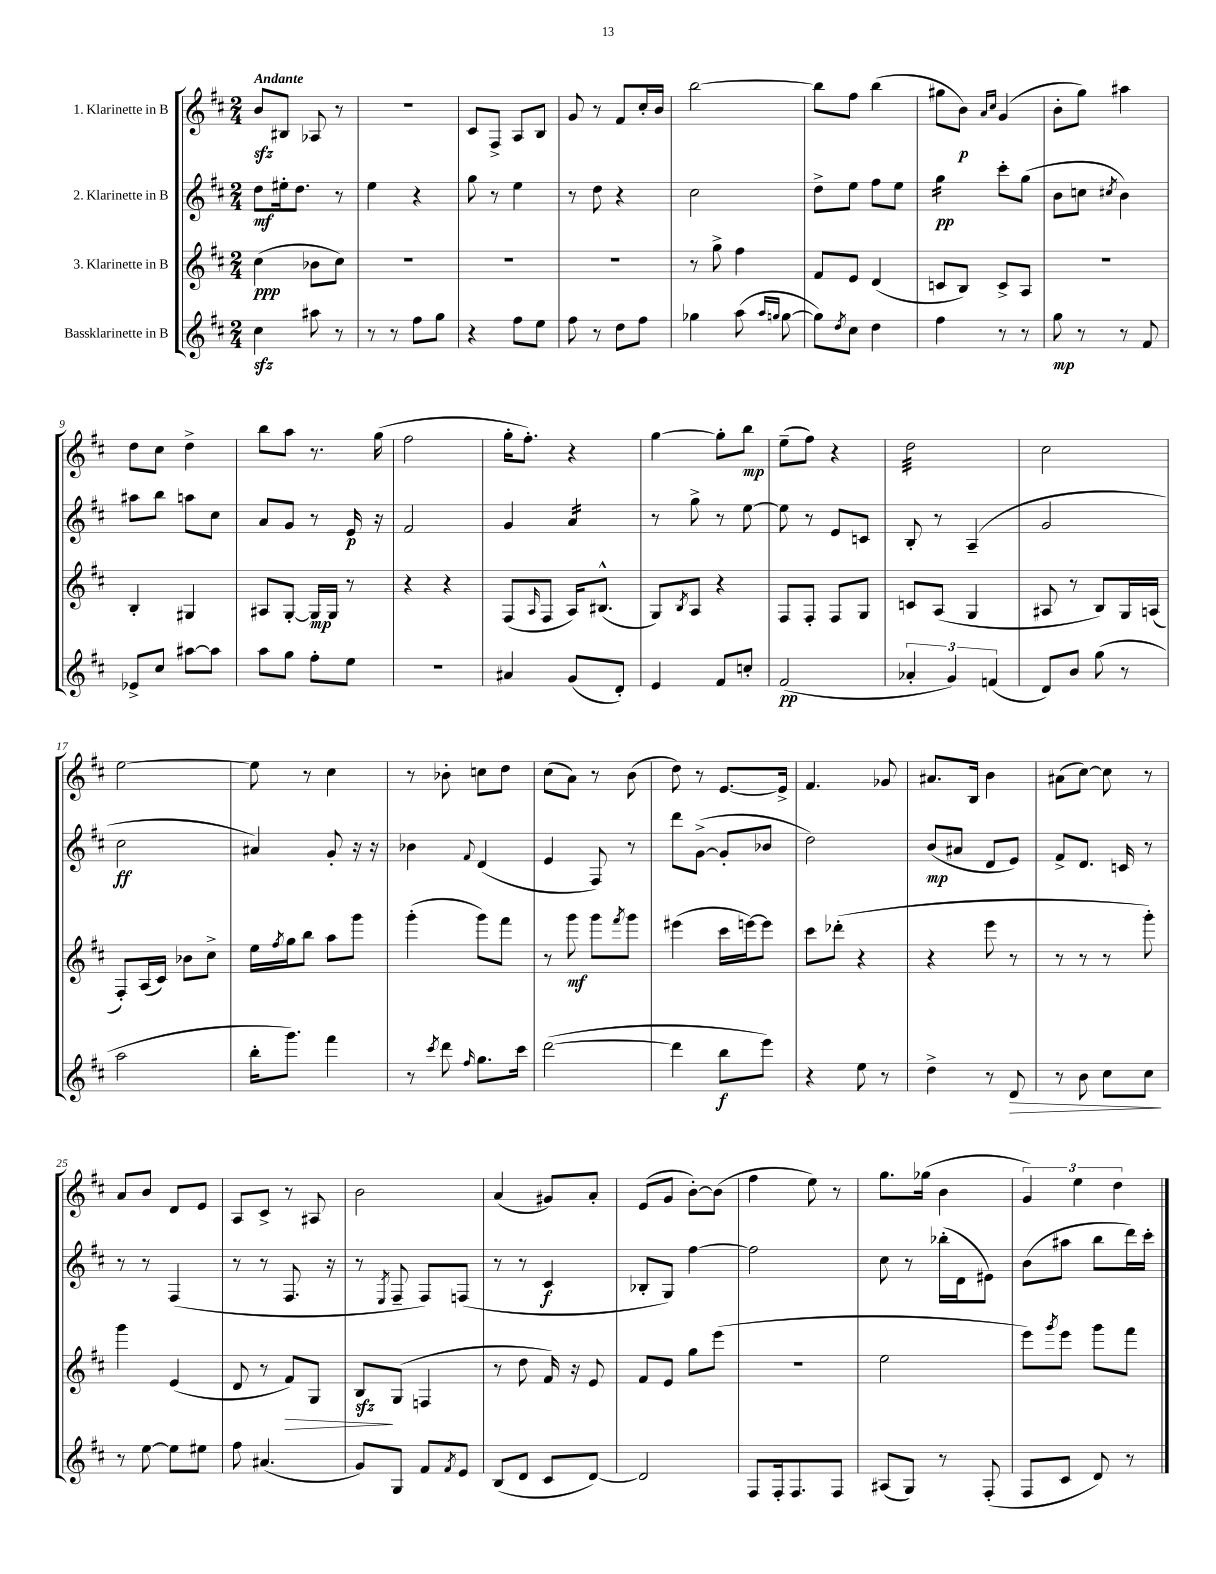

**kern	**kern	**kern	**kern
*staff4	*staff3	*staff2	*staff1
*clefG2	*clefG2	*clefG2	*clefG2
*k[f#c#]	*k[f#c#]	*k[f#c#]	*k[f#c#]
*M2/4	*M2/4	*M2/4	*M2/4
4cc#	(4cc#	8dd	8b
.	.	16ee#'	8B#
.	.	8.dd	.
8aa#	8b-	.	8A-
8r	8cc#)	8r	8r
=	=	=	=
8r	2r	4ee	2r
8r	.	.	.
8ff#	.	4r	.
8gg	.	.	.
=	=	=	=
4r	2r	8gg	8c#
.	.	8r	8F#^
8ff#	.	4ee	8A
8ee	.	.	8B
=	=	=	=
8ff#	2r	8r	8g
8r	.	8dd	8r
8dd	.	4r	8f#
8ff#	.	.	16cc#'
.	.	.	16b
=	=	=	=
4gg-	8r	2cc#	[2bb
.	8gg^	.	.
(8aa	4ff#	.	.
16qqaa	.	.	.
16qqgg	.	.	.
[8gg	.	.	.
=	=	=	=
8gg])	8f#	8dd^	8bb]
8qdd	.	.	.
8cc#	8e	8ee	8ff#
4dd	(4d	8ff#	(4bb
.	.	8ee	.
=	=	=	=
4ff#	8c	4gg	8gg#
.	8B)	.	8b)
.	.	.	16qqa
.	.	.	16qqcc#
8r	8c^	8ccc#'	(4g
8r	8A	(8gg	.
=	=	=	=
8gg	2r	8b	8b'
8r	.	8cc	8gg)
.	.	8qcc#	.
8r	.	4b)	4aa#
8f#	.	.	.
=	=	=	=
8e-^	4B'	8aa#	8dd
8cc#	.	8bb	8cc#
[8aa#	4G#	8aa	4dd^
8aa#]	.	8cc#	.
=	=	=	=
8aa	8A#	8a	8bb
8gg	[8G'	8g	8aa
8ff#'	16G]	8r	8.r
.	16G	.	.
8ee	8r	16e	.
.	.	16r	(16gg
=	=	=	=
2r	4r	2f#	2ff#
.	4r	.	.
=	=	=	=
4a#	(8F#	4g	16gg'
.	.	.	8.ff#')
.	16qqA	.	.
.	8F#	.	.
(8g	16A)	4a	4r
.	(8.B#^^	.	.
8d')	.	.	.
=	=	=	=
4e	8G)	8r	[4gg
.	8qB	.	.
.	8A	8gg^	.
8f#	4r	8r	8gg']
8cc'	.	[8ee	8bb
=	=	=	=
(2f#	8F#	8ee]	(8ee~
.	8F#'	8r	8ff#)
.	8F#	8e	4r
.	8G	8c	.
=	=	=	=
6a-'	8c	8B'	2dd
.	(8A	8r	.
6g)	.	.	.
.	4G	(4A~	.
(6f	.	.	.
=	=	=	=
8d)	8A#	2g	2cc#
8b	8r	.	.
(8gg	8B)	.	.
8r	16G	.	.
.	(16A	.	.
=	=	=	=
2aa	8F#')	2cc#	[2ee
.	(16A	.	.
.	16c#)	.	.
.	8b-	.	.
.	8cc#^	.	.
=	=	=	=
16bb'	16ee	4a#)	8ee]
.	8qff#	.	.
8.ggg)	16gg	.	.
.	8bb	.	8r
4fff#	8aa	8g'	4cc#
.	8ggg	16r	.
.	.	16r	.
=	=	=	=
8r	(4ggg'	4b-	8r
8qccc#	.	.	.
8ddd	.	.	8b-'
16qqff#	.	8qqf#	.
8.gg	8ggg)	(4d	8cc
.	8fff#	.	8dd
16ccc#	.	.	.
=	=	=	=
([2ddd	8r	4e	(8cc#
.	8ggg	.	8a)
.	8ggg	8F#)	8r
.	8qfff#	.	.
.	8ggg	8r	(8b
=	=	=	=
4ddd]	(4eee#	8ddd	8dd)
.	.	([8g^	8r
8bb	16ccc#	8g']	[8.e
.	[16eee)	.	.
8eee)	8eee]	8b-	.
.	.	.	16e^]
=	=	=	=
4r	8ccc#	2dd)	4.f#
.	(8ddd-'	.	.
8ee	4r	.	.
8r	.	.	8g-
=	=	=	=
4dd^	4r	(8b	8.a#
.	.	8a#	.
.	.	.	16B
8r	8eee	8d	4b
8d	8r	8e)	.
=	=	=	=
8r	8r	8f#^	(8a#
8b	8r	8.d	[8cc#)
8cc#	8r	.	8cc#]
.	.	16c	.
8cc#	8ggg')	8r	8r
=	=	=	=
8r	4ggg	8r	8a
[8ee	.	8r	8b
8ee]	(4e	(4F#	8d
8ee#	.	.	8e
=	=	=	=
8ff#	8d	8r	8A
(4.a#	8r	8r	8c#^
.	8f#)	8.F#	8r
.	8G	.	8A#
.	.	16r	.
=	=	=	=
8g)	8B	8r	2b
.	.	8qE	.
8G	(8G	8F#~	.
8f#	4F	8F#)	.
8qf#	.	.	.
8e	.	(8F	.
=	=	=	=
(8B	8r	8r	(4a
8d	8dd	8r	.
8c#	16f#)	4c#	8g#)
.	16r	.	.
[8d)	8e	.	8a'
=	=	=	=
2d]	8f#	8B-'	(8e
.	8e	8G)	8g
.	8gg	[4ff#	[8b')
.	(8eee	.	(8b]
=	=	=	=
8F#	2r	2ff#]	4ff#
16F#'	.	.	.
8.F#	.	.	.
.	.	.	8ee)
8F#	.	.	8r
=	=	=	=
(8A#	2ee	8cc#	8.gg
8G)	.	8r	.
.	.	.	(16gg-
8r	.	(16bb-'	4b
.	.	16d	.
(8F#'	.	8e#)	.
=	=	=	=
8F#	8eee)	(8b	6g)
.	8qggg	.	.
8c#	8eee	8aa#	.
.	.	.	6ee
8d)	8ggg	8bb	.
.	.	.	6dd
8r	8fff#	16ddd)	.
.	.	16ccc#'	.
==	==	==	==
*-	*-	*-	*-
